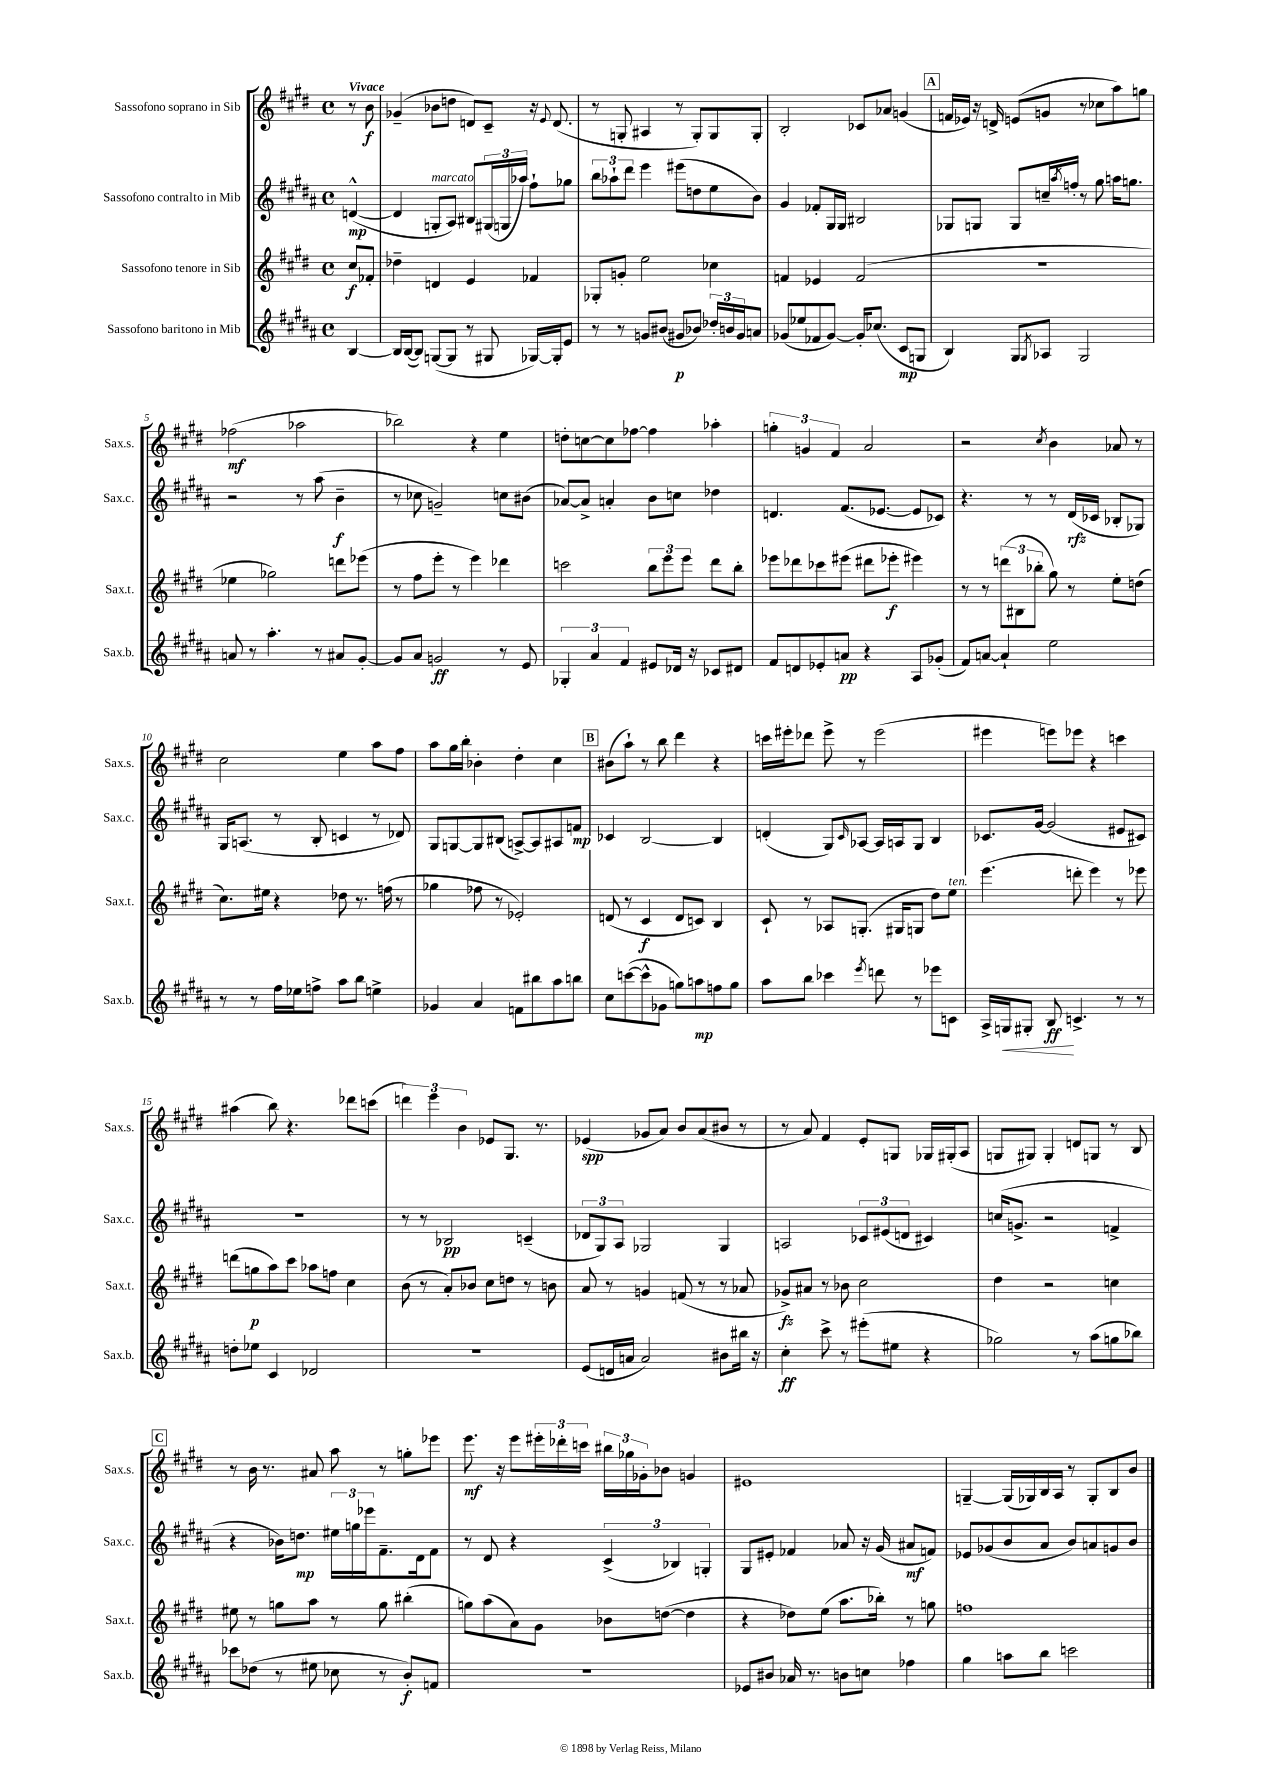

**kern	**kern	**kern	**kern
*staff4	*staff3	*staff2	*staff1
*clefG2	*clefG2	*clefG2	*clefG2
*k[f#c#g#d#a#]	*k[f#c#g#d#]	*k[f#c#g#d#a#]	*k[f#c#g#d#]
*M4/4	*M4/4	*M4/4	*M4/4
*met(c)	*met(c)	*met(c)	*met(c)
[4B	8cc#	([4d^^	8r
.	8f-'	.	8b
=	=	=	=
16B]	4dd-~	4d]	(4g-~
([16B	.	.	.
8B])	.	.	.
([8G	4d	8G'	8b-
8G]	.	8A#)	8dd
8r	4e	8B#	8d)
8G#	.	(24G#	8c#~
.	.	24G	.
.	.	24aa-)	.
[16G-)	4f-	8ff#`	16r
.	.	.	8qqe
16G-']	.	.	(8.d
8e	.	8gg-	.
=	=	=	=
8r	8G-'	12bb	8r
.	.	12aa-`	.
8r	8g'	.	8G'
.	.	12ddd#	.
8g	2ee	4eee	4A#
(8b#	.	.	.
8g#	.	(8eee#	8r
8b-)	.	8dd	8G')
24dd-'	4cc-	8ee	8G
24b	.	.	.
24g#	.	.	.
8a	.	8b)	8G'
=	=	=	=
(8g-	4f	4g#	2B'
8ee-	.	.	.
8f-	4e-	8f-'	.
[8g-)	.	16G#	.
.	.	16G#	.
16g-']	(2f	2B#	8c-
(8.cc-	.	.	.
.	.	.	8a-
8c#	.	.	(4g
8G	.	.	.
=	=	=	=
4B)	1r	8G-	16f
.	.	.	16e-)
.	.	8G	16r
.	.	.	16d^
8G#	.	8G	(8e
8qG#	.	.	.
8A-	.	16cc~	8g
.	.	8qaa#	.
.	.	16ff'	.
2G#	.	8r	8r
.	.	8gg#	8cc-
.	.	16aa	8aa)
.	.	8.gg	.
.	.	.	8gg
=	=	=	=
8a	4ee-	2r	(2ff-
8r	.	.	.
4.aa#'	2gg-)	.	.
.	.	8r	2aa-
8r	.	(8aa#	.
8a#	8ddd	4b~	.
[8g#'	(8eee-	.	.
=	=	=	=
8g#]	8r	8r	2bb-)
8a#	8ff#	8cc-	.
2g	8eee'	2g~)	.
.	8r	.	.
.	4eee)	.	4r
8r	4ddd-	8cc	4ee
8e	.	(8b#	.
=	=	=	=
6G-'	2ccc	[8a-)	8dd'
.	.	8a-^]	[8cc
6a#	.	.	.
.	.	4a'	8cc]
6f#	.	.	.
.	.	.	[8ff-
8e#	12bb	8b	4ff-]
.	12eee	.	.
16d-	.	8cc	.
.	12eee	.	.
16r	.	.	.
8c-	8ddd#	4dd-	4aa-'
8d#	8bb'	.	.
=	=	=	=
8f#	8eee-	4.d	6gg'
8d	8ddd-	.	.
.	.	.	6g
8e-'	8ccc-	.	.
.	.	.	6f#
8a	(8eee#	(8.f#	.
4r	8ddd#	.	2a
.	.	[8.e-	.
.	8eee-'	.	.
8A#	4eee#)	8e-]	.
(8g-'	.	8c-)	.
=	=	=	=
8f#)	8r	4.r	2r
[8a	8r	.	.
4a`]	(12ddd	.	.
.	12B#	.	.
.	.	8r	.
.	12bb-'	.	.
.	.	.	8qcc#
2ee	8gg#)	8r	4b
.	8r	(16d#	.
.	.	16c-	.
.	8ee'	8B-'	8a-
.	(8dd	8G-)	8r
=	=	=	=
8r	8.cc#)	16G#	2cc#
.	.	(8.A	.
8r	.	.	.
.	16ee#	.	.
16ff#	4r	8r	.
16ee-	.	.	.
8ff^	.	8B'	.
8aa#	8dd-	4c	4ee
8bb	8.r	.	.
4ee^	.	8r	8aa
.	(16ff	.	.
.	8r	8d-)	8ff#
=	=	=	=
4g-	4gg-	8G#	8aa
.	.	[8G	16gg#
.	.	.	16bb'
4a#	8ff-	8G]	4b-'
.	8r	(8B#	.
8f	2e-')	[8A^)	4dd#'
8bb#	.	8A]	.
8aa#	.	8A#	4cc#
8bb	.	8f	.
=	=	=	=
8cc#	(8d	4c-	(8b#
([8ccc	8r	.	8aa`)
8ccc^^]	4c#	[2B	8r
8g-	.	.	8bb
8gg)	8d	.	4ddd#
8aa	8c)	.	.
8ff	4B	4B]	4r
8gg	.	.	.
=	=	=	=
8aa#	8c#`	(4d'	16ccc
.	.	.	16eee#'
8bb	8r	.	8ddd-
4ccc-	8A-	8G#)	8eee#^
.	.	16qqc#	.
.	(8.G'	[8A-	8r
8qeee	.	.	.
8ddd	.	16A-]	(2eee#
.	16G#	16A	.
8r	8G	8G#	.
8eee-	8dd#)	4B	.
8c	8ee	.	.
=	=	=	=
16A#^	(4.eee	8.c-	4eee#
16G	.	.	.
8G#'	.	.	.
.	.	[16g#	.
8B	.	(2g#]	8eee)
4.c^	8ddd'	.	8eee-
.	4eee)	.	4r
8r	8r	8e#	4ccc
8r	8eee-	8c#)	.
=	=	=	=
8dd'	(8ddd	1r	(4aa#
8ee-	8gg	.	.
4c#	8aa)	.	8bb)
.	8ccc#	.	4.r
2d-	8aa-	.	.
.	8ff	.	.
.	4cc#	.	8ddd-
.	.	.	(8ccc
=	=	=	=
1r	(8b	8r	6ddd)
.	8r	8r	.
.	.	.	6eee
.	8a')	2B-	.
.	.	.	6b
.	8b-	.	.
.	8cc#	.	8e-
.	8dd	.	8.G#
.	8r	(4c~	.
.	.	.	8.r
.	8b	.	.
=	=	=	=
(8e	8a	12d-	(4e-
.	.	12G#)	.
16d	8r	.	.
.	.	12A#	.
16a	.	.	.
2a)	4g	2G-	8g-
.	.	.	8a)
.	(8f	.	8b
.	8r	.	(8a
8b#	8r	4G-	8b#
16bb#	8a-	.	8r
16r	.	.	.
=	=	=	=
4cc#'	8g-^)	2A	8r
.	8a#	.	8a)
8ccc#^	8r	.	4f#
8r	8b-	.	.
(8eee#'	2cc#	12c-	8e'
.	.	(12e#	.
8ee#	.	.	8G
.	.	12d	.
4r	.	4c#)	16G-
.	.	.	(16G#'
.	.	.	8A
=	=	=	=
2gg-)	4dd#	(16cc	8G
.	.	8.g^	.
.	.	.	8G#)
.	2r	2r	4G#'
8r	.	.	8d
(8aa#	.	.	8G
8gg	4cc	4f^	8r
8bb-)	.	.	8B
=	=	=	=
8ccc-	8ee#	4r	8r
(8dd-	8r	.	16b
.	.	.	8.r
8r	8gg	16b-)	.
.	.	8.dd	.
8ee#	8aa	.	8a#
8cc-	8r	24ee#	8aa
.	.	24gg	.
.	.	24eee-	.
8r	8gg	8.f#~	8r
8b')	(4bb#'	.	8gg'
.	.	16d#	.
8f	.	8f#	8eee-
=	=	=	=
1r	8gg)	8r	8.eee
.	(8aa	8d#	.
.	.	.	16r
.	8a)	4r	8eee
.	8g#	.	24eee#'
.	.	.	24ddd-'
.	.	.	24ccc
.	8b-	(6c#^	24bb#
.	.	.	24gg-
.	.	.	24g-'
.	([8dd	.	8b-
.	.	6B-)	.
.	4dd]	.	4g
.	.	6G'	.
=	=	=	=
8e-	4r	8G#	1e#
8b#	.	8e#'	.
16a-	8dd-)	4f-	.
8.r	.	.	.
.	(8ee	.	.
8b	8.aa	8a-	.
8cc	.	16r	.
.	16bb-')	(16g#	.
4ff-	8r	8a#	.
.	8gg	8f)	.
=	=	=	=
4gg#	1ff	8e-	[4G~
.	.	(8g-	.
8aa	.	8b	(16G]
.	.	.	16G-)
8bb	.	8a#	16B
.	.	.	16A
2ccc	.	8b)	8r
.	.	8a	8G-'
.	.	8g	8B
.	.	8b	8b
==	==	==	==
*-	*-	*-	*-
